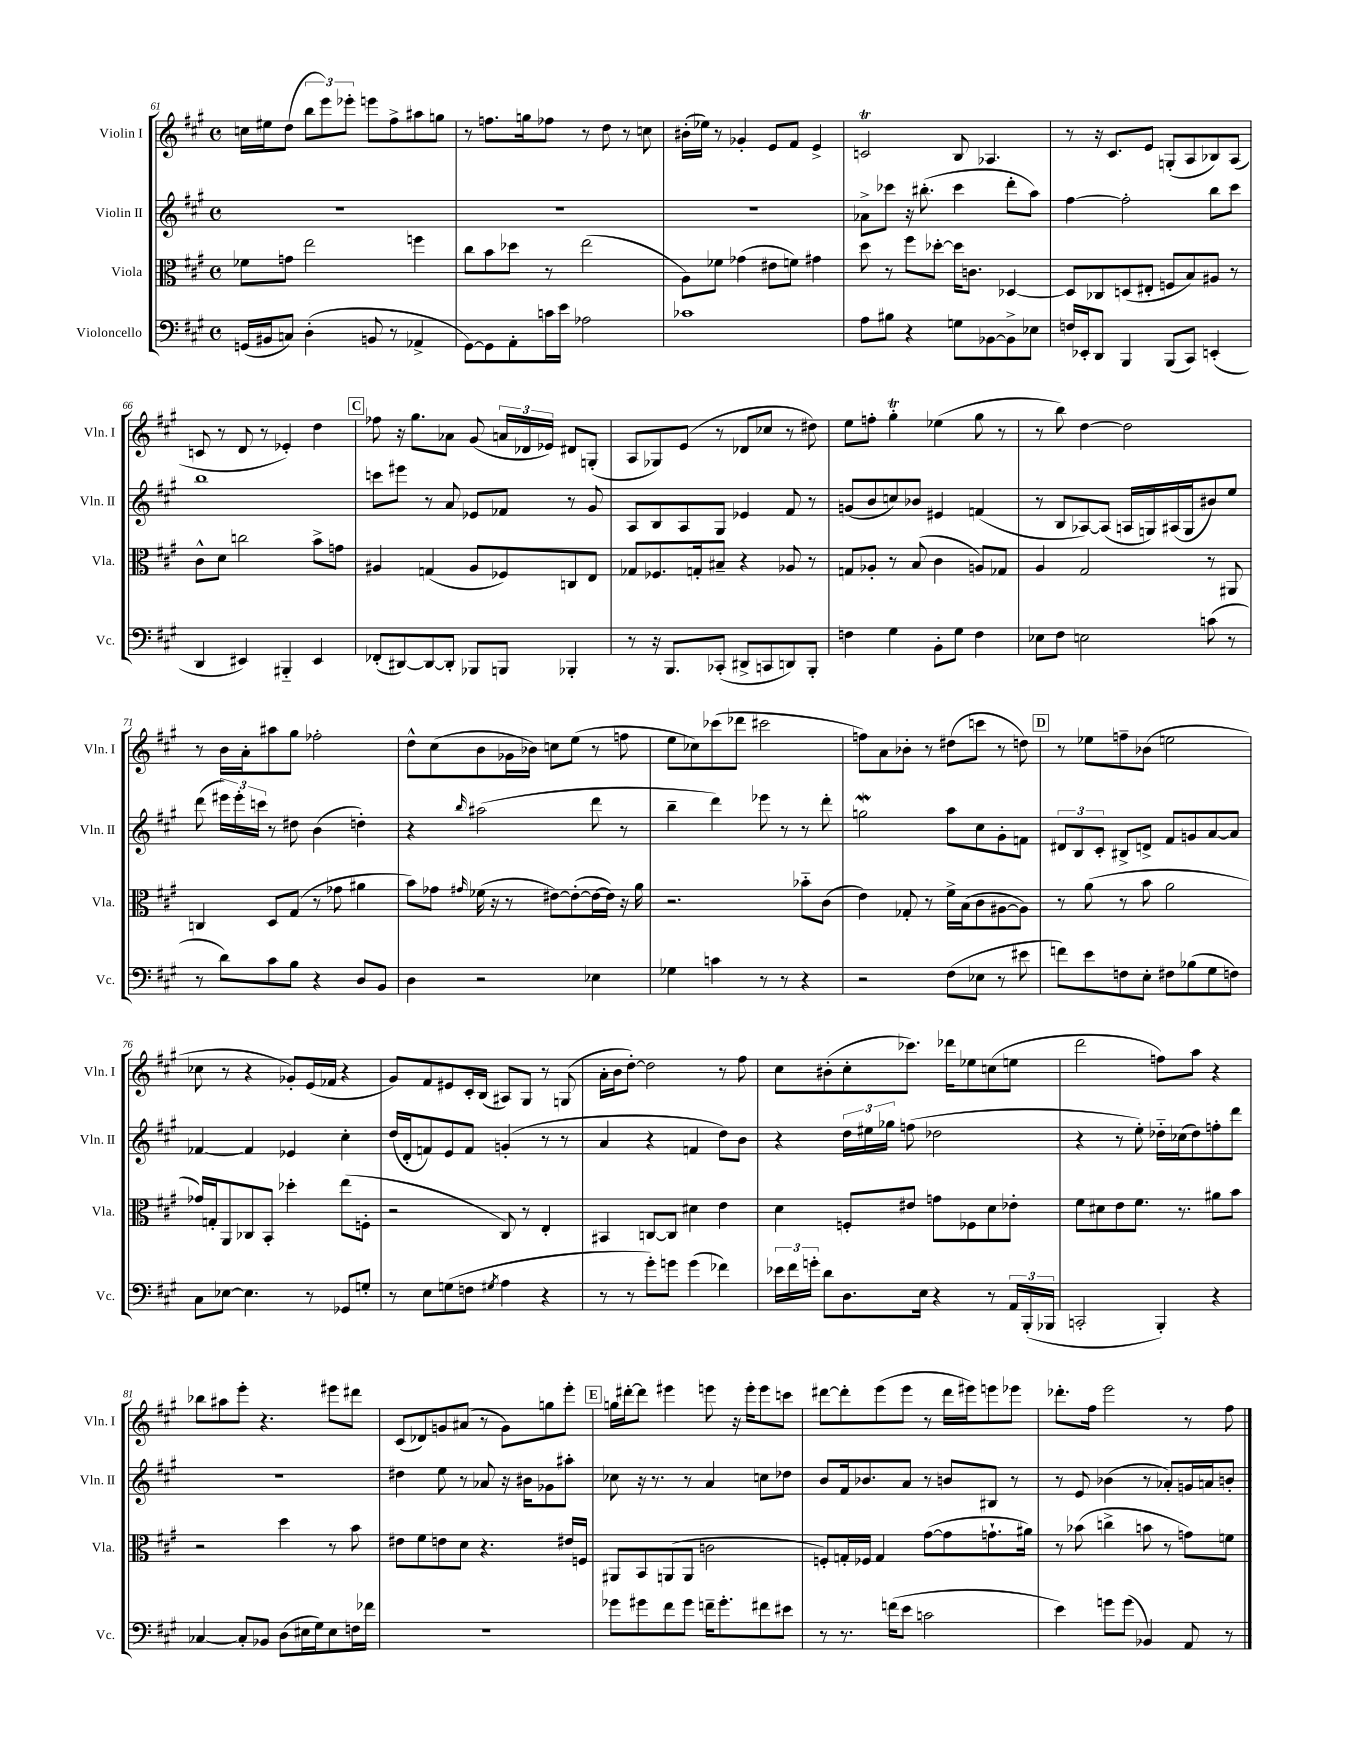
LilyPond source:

<<
\new StaffGroup <<
\new Staff = "s0" \with { instrumentName = "Violin I" shortInstrumentName = "Vln. I" } {
    \clef treble \key a \major \defaultTimeSignature \time 4/4
    \autoBeamOff c''16[ eis''16 d''8]( \tuplet 3/2 { b''8[ e'''8) ees'''8]-. } e'''8[ fis''8-> ais''8 g''8] |
    r8 f''8.[ g''16 fes''8] r8 d''8 r8 c''8 |
    bis'16[-.( ees''16]) r8 ges'4-. e'8[ fis'8] e'4-> |
    c'2\trill b8 aes4. |
    r8 r16 cis'8.[ e'8] g8[-.( a8 bes8) a8]( |
    c'8 r8 d'8 r8 ees'4-.) d''4 |
    \mark \markup { \box "C" } fes''8 r16 gis''8.[ aes'8] gis'8( \tuplet 3/2 { a'16[ des'16 ees'16]) } dis'8[ g8]-.( |
    a8[ ges8) e'8]( r8 des'8[ ces''8] r8 dis''8) |
    e''8[ f''8]-. gis''4-.\trill ees''4( gis''8 r8 |
    r8 b''8) d''4~ d''2 |
    r8 b'16[ a'16-. ais''8 gis''8] fes''2-. |
    d''8[-^ cis''8( b'8 ges'16 bes'16]) c''8[ e''8]( r8 f''8 |
    e''8[ ces''8) ces'''8( des'''8] cis'''2 |
    f''8[) a'8 bes'8]-. r8 dis''8[( c'''8] r8 d''8) |
    \mark \markup { \box "D" } r8 ees''8[ f''8-- bes'8]( e''2 |
    ces''8 r8 r4 ges'8[-.) e'16( fes'16] r4 |
    gis'8[) fis'8 eis'8 cis'16-. b16]( ais8[) gis8] r8 g8( |
    a'16[-. b'16 d''8]~-.) d''2 r8 fis''8 |
    cis''8[ bis'8-.( cis''8-. ces'''8.]) des'''16[ ees''8 c''8( e''8] |
    d'''2 f''8[) a''8] r4 |
    bes''8[ ais''8 e'''8]-. r4. eis'''8[ dis'''8] |
    cis'8[( des'8) g'8 ais'8]( r8 g'8[) g''8 e'''8]-. |
    \mark \markup { \box "E" } g''16[ dis'''16~-. dis'''8] eis'''4 e'''8 r16 e'''16[-. e'''8 c'''8] |
    dis'''8[~ dis'''8-. e'''8( e'''8] r8 dis'''16[ eis'''16) e'''8 ees'''8] |
    des'''8.[-. fis''16] e'''2 r8 fis''8 \bar "|." |
}
\new Staff = "s1" \with { instrumentName = "Violin II" shortInstrumentName = "Vln. II" } {
    \clef treble \key a \major \defaultTimeSignature \time 4/4
    \autoBeamOff R1 |
    R1 |
    R1 |
    aes'8[-> ces'''8] r16 bis''8.-.( ces'''4 d'''8[-. a''8]) |
    fis''4~ fis''2-. b''8[ cis'''8] |
    b''1 |
    \mark \markup { \box "C" } c'''8[ eis'''8] r8 a'8 ees'8[ fes'8] r8 gis'8 |
    a8[ b8 a8 gis8] ees'4 fis'8 r8 |
    g'8[( b'8 c''8) bes'8] eis'4 f'4( |
    r8 b8[ aes8~) aes8]( a16[ g16) ais16( g16 bis'8) e''8] |
    d'''8( \tuplet 3/2 { eis'''16[) eis'''16-. c'''16] } r8 dis''8 b'4( d''4-.) |
    r4 \grace { b''16 } ais''2( d'''8 r8 |
    b''4-- d'''4) ees'''8 r8 r8 d'''8-. |
    g''2\mordent a''8[ cis''8 gis'8-. f'8] |
    \mark \markup { \box "D" } \tuplet 3/2 { dis'8[ b8 cis'8]-. } bis8[-> d'8]-> fis'8[ g'8 a'8~ a'8] |
    fes'4~ fes'4 ees'4 cis''4-. |
    d''16[( d'16-. f'8) e'8 f'8] g'4-.( r8 r8 |
    a'4 r4 f'4 d''8[) b'8] |
    r4 \tuplet 3/2 { d''16[ eis''16 ges''16] } f''8( des''2 |
    r4 r8 e''8-.) des''16[-_ ces''16( des''8) f''8-. d'''8] |
    R1 |
    dis''4 e''8 r8 aes'8 r16 bis'16[ ges'8 ais''8]-. |
    \mark \markup { \box "E" } ces''8 r16 r8. r8 a'4 c''8[ des''8] |
    b'8[ fis'16 bes'8. a'8] r8 b'8[ bis8] r8 |
    r8 e'8 bes'4( r8 aes'8[-.) g'16 a'16 b'8]-. \bar "|." |
}
\new Staff = "s2" \with { instrumentName = "Viola" shortInstrumentName = "Vla." } {
    \clef alto \key a \major \defaultTimeSignature \time 4/4
    \autoBeamOff fes'8[ g'8] e''2 f''4 |
    cis''8[ b'8 des''8] r8 e''2( |
    a8[) fes'8] ges'4( eis'8[ f'8]) gis'4 |
    d''8 r8 fis''8[ des''8]~-. des''16[ c'8.] des4~ |
    des8[ ces8 d8( eis8]-. f8[ b8) ais8] r8 |
    cis'8[-^ d'8] c''2 b'8[-> g'8] |
    \mark \markup { \box "C" } ais4 g4( ais8[ fes8) c8 e8] |
    ges8[ fes8. g16-. bis8]-- r4 aes8 r8 |
    g8[ aes8]-. r8 b8( cis'4 a8[) ges8] |
    a4 gis2 r8 ais,8 |
    c4 d8[ gis8]( r8 ges'8 ais'4 |
    b'8[) ges'8] \grace { gis'16 } fes'16( r16 r8 eis'8[~) eis'8~-.( eis'16~ eis'16]) r16 a'16 |
    r2. bes'8[-_ cis'8]( |
    e'4) ges8-. r8 fis'16[-> b16( cis'8 ais8~ ais8]) |
    \mark \markup { \box "D" } r8 a'8( r8 b'8 a'2 |
    ges'16[) g16-. a,8 ces8 b,8]-. des''4-. e''8[( f8]-. |
    r2 cis8) r8 e4-. |
    bis,4 c8[~ c8] dis'4 e'4 |
    d'4 f8[-. eis'8] g'8[ fes8 d'8 ees'8]-. |
    fis'8[ dis'8 e'8 fis'8.] r8. ais'8[ b'8] |
    r2 d''4 r8 b'8 |
    eis'8[ fis'8 e'8 d'8] r4. eis'16[ f16] |
    \mark \markup { \box "E" } ais,8[ b,8 a,8( a,8] c'2 |
    f8[-.) g16-. fes16] g4 gis'8[~( gis'8 g'8.-! ais'16]) |
    r8 bes'8( c''4-> b'8 r8 g'8[) f'8] \bar "|." |
}
\new Staff = "s3" \with { instrumentName = "Violoncello" shortInstrumentName = "Vc." } {
    \clef bass \key a \major \defaultTimeSignature \time 4/4
    \autoBeamOff g,16[( bis,16 c8]) d4-.( b,8 r8 aes,4-> |
    gis,8[~) gis,8 a,8-. c'16 e'16] aes2 |
    ces'1 |
    a8[ bis8] r4 g8[ bes,8~ bes,8-> ees8] |
    f16[ ees,16-. d,8] b,,4 b,,8[( cis,8]) e,4-.( |
    d,4 eis,4) bis,,4-_ eis,4 |
    \mark \markup { \box "C" } fes,8[-.( dis,8~) dis,8~ dis,8]-. bes,,8[ b,,8] bes,,4-. |
    r8 r16 b,,8.[ ces,8]-.( dis,8[-> c,8 d,8) b,,8]-. |
    f4 gis4 b,8[-. gis8] f4 |
    ees8[ fis8] e2 c'8( r8 |
    r8 d'8[) cis'8 b8] r4 d8[ b,8] |
    d4 r2 ees4 |
    ges4 c'4 r8 r8 r4 |
    r2 fis8[( ees8] r8 eis'8 |
    \mark \markup { \box "D" } f'8[) e'8 f8 e8]-. fis8[ bes8( gis8 f8]) |
    cis8[ ees8]~ ees4. r8 ges,8[ g8]-. |
    r8 e8[ g8( f8] \acciaccatura { gis8 } a4 r4 |
    r8 r8 gis'8[-.) g'8] g'4( fes'4) |
    \tuplet 3/2 { ees'16[ fis'16 g'16]-. } d'8[ d8. e16] r4 r8 \tuplet 3/2 { a,16[ b,,16-.( bes,,16] } |
    c,2-. b,,4-.) r4 |
    ces4~ ces8[-. bes,8] d8[( eis16 gis16) eis8 f16 fes'16] |
    R1 |
    \mark \markup { \box "E" } ges'8[ gis'8 fis'8 gis'8] f'16[-- gis'8.-. fis'8 eis'8] |
    r8 r8. f'16[( e'8] c'2 |
    e'4) g'8[ g'8]( bes,4) a,8 r8 \bar "|." |
}
>>
>>
\layout { \context { \Score currentBarNumber = #61 } }
